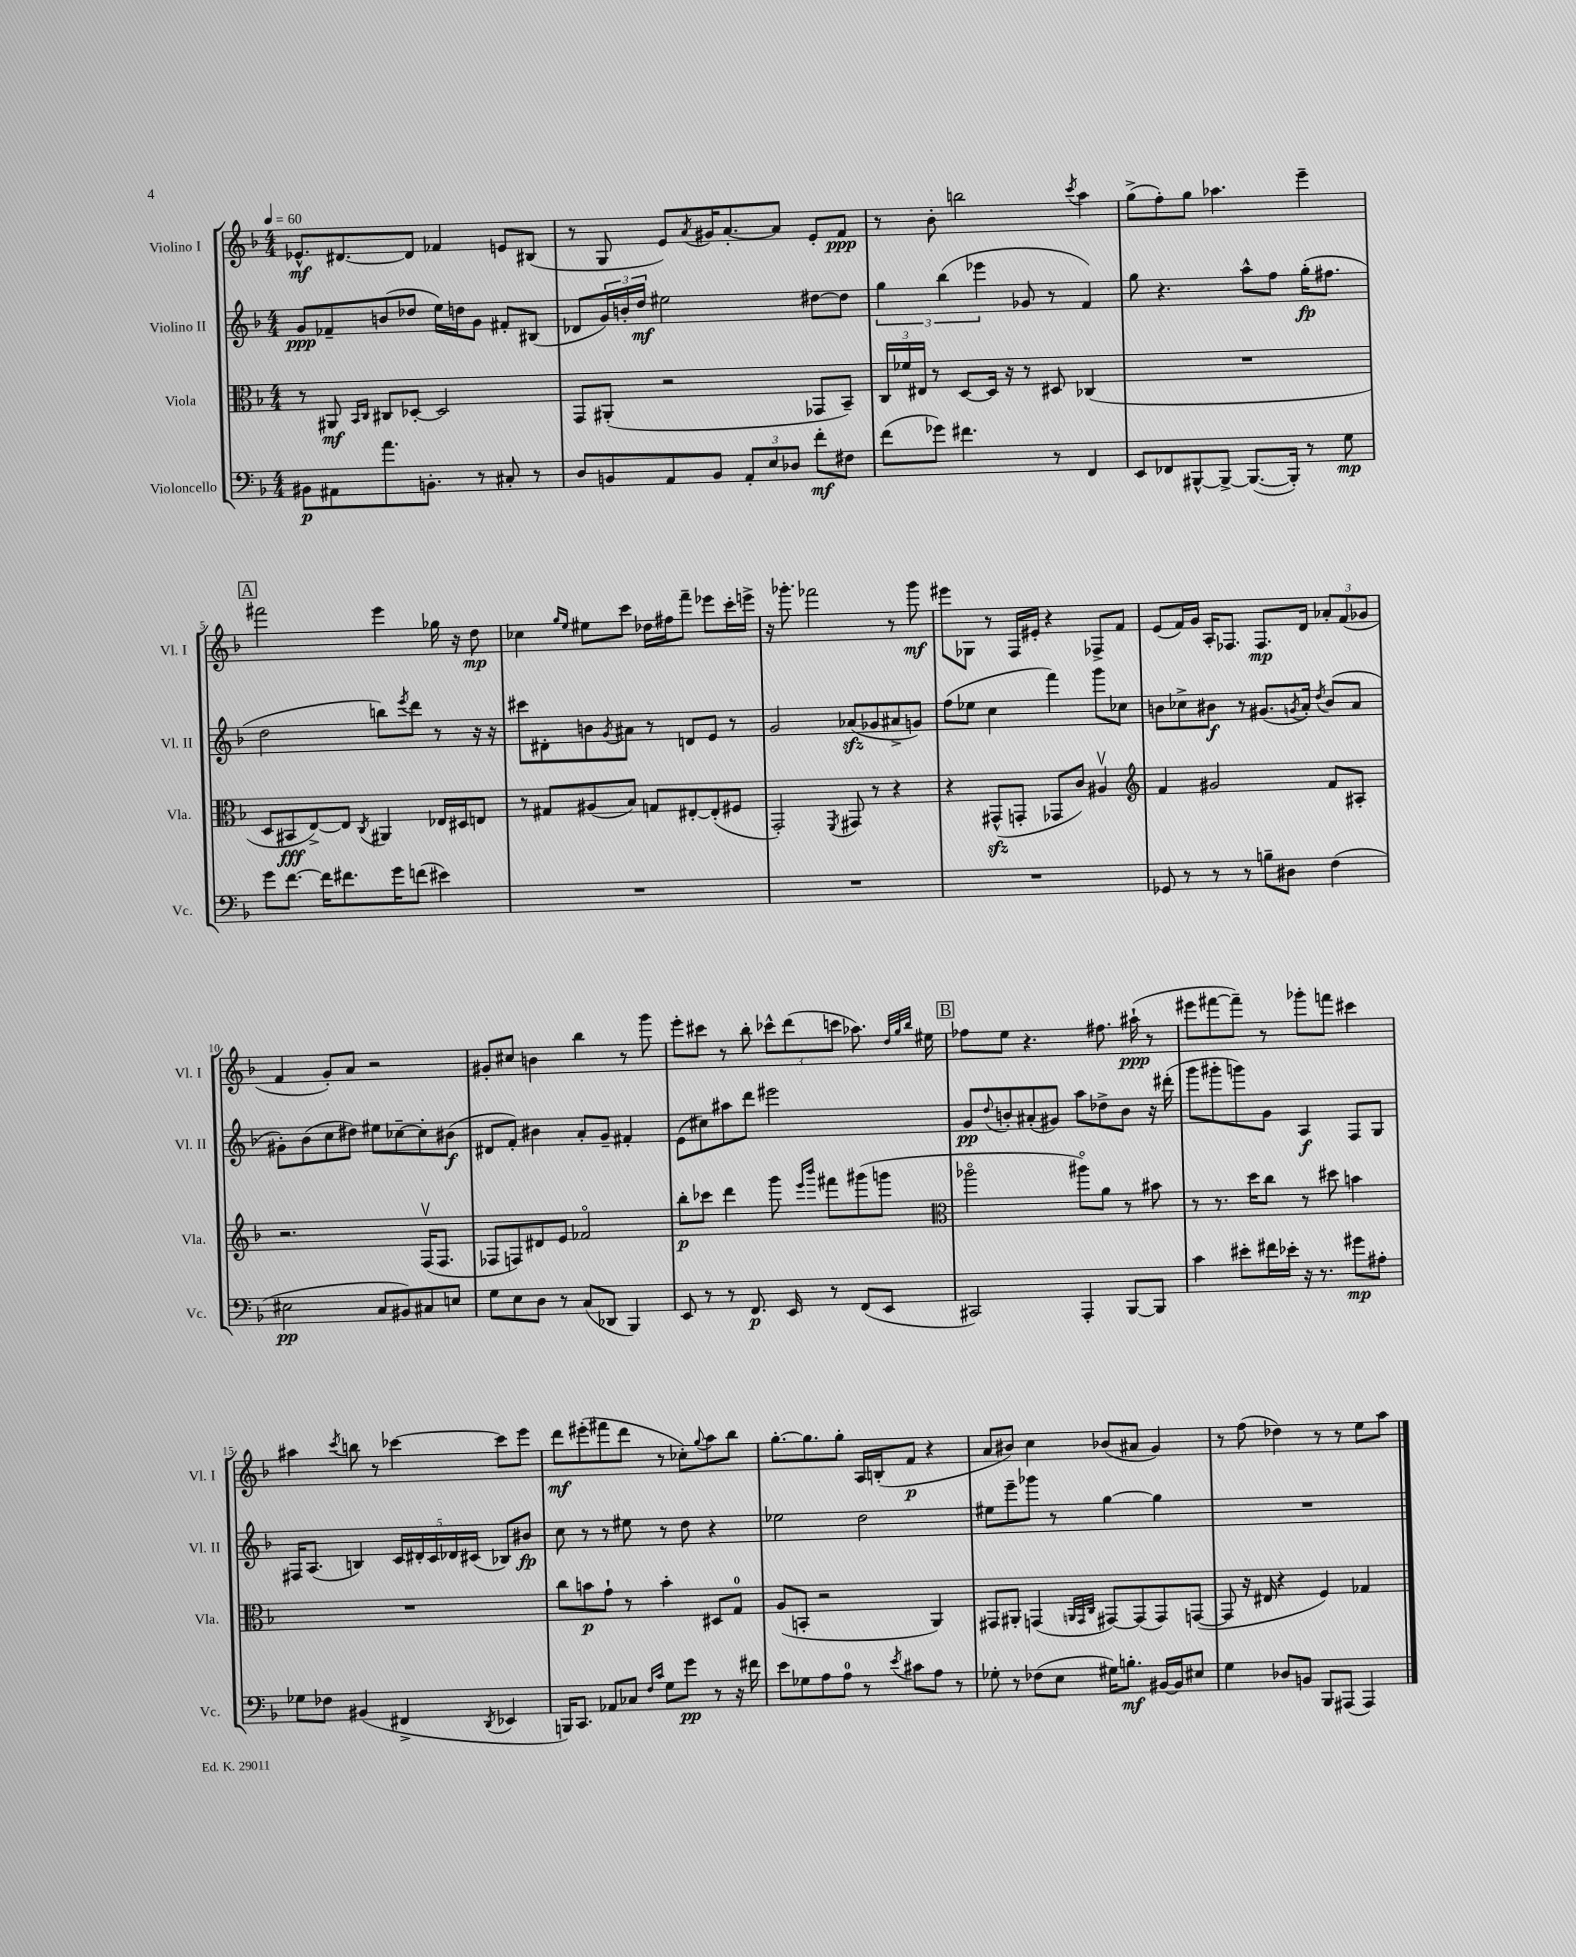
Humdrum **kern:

**kern	**dynam	**kern	**dynam	**kern	**dynam	**kern	**dynam
*part4	*part4	*part3	*part3	*part2	*part2	*part1	*part1
*staff4	*staff4	*staff3	*staff3	*staff2	*staff2	*staff1	*staff1
*I"Violoncello	*	*I"Viola	*	*I"Violino II	*	*I"Violino I	*
*I'Vc.	*	*I'Vla.	*	*I'Vl. II	*	*I'Vl. I	*
*clefF4	*	*clefC3	*	*clefG2	*	*clefG2	*
*k[b-]	*	*k[b-]	*	*k[b-]	*	*k[b-]	*
*M4/4	*	*M4/4	*	*M4/4	*	*M4/4	*
*MM60	*	*MM60	*	*MM60	*	*MM60	*
=1	=1	=1	=1	=1	=1	=1	=1
8BB#X\L	p	8r	.	8g/L	ppp	8.e-X^^/L	mf
8AA#X\	.	8AA#X/	mf	8f-X~/	.	.	.
.	.	.	.	.	.	[8.d#X/	.
.	.	16qqBB-/LL	.	.	.	.	.
.	.	16qqC/JJ	.	.	.	.	.
8.a\	.	8C#X/L	.	(8bn/	.	.	.
.	.	[8D-X'/J	.	8dd-X/J	.	8d#/J]	.
8.BBn'\J	.	.	.	.	.	.	.
.	.	2D-/]	.	16ee\LL)	.	4f-X/	.
.	.	.	.	16ddn\J	.	.	.
8r	.	.	.	8g\J	.	.	.
8C#X'/	.	.	.	8f#X'/L	.	8en/L	.
8r	.	.	.	(8B#X/J	.	(8B#X/J	.
=2	=2	=2	=2	=2	=2	=2	=2
8D/L	.	8GG/L	.	8d-X/L	.	8r	.
8BBn/	.	(8AA#X'/J	.	24g/L)	.	8G/	.
.	.	.	.	24bn'/	.	.	.
.	.	.	.	24dd/JJ	mf	.	.
8AA/	.	2r	.	2ee#X\	.	8e/L)	.
.	.	.	.	.	.	8qa/	.
8BB/J	.	.	.	.	.	16g#X/K	.
.	.	.	.	.	.	[8.a'/	.
12AA'/L	.	.	.	.	.	.	.
12E/	.	.	.	.	.	.	.
.	.	.	.	.	.	8a/J]	.
12D-X/J	.	.	.	.	.	.	.
8f'\L	mf	8GG-X/L	.	[8dd#X\L	.	8e'/L	.
8F#X\J	.	8BB-~/J)	.	8dd#\J]	.	8f/J	ppp
=3	=3	=3	=3	=3	=3	=3	=3
(8f\L	.	24C/LL	.	6gg\	.	8r	.
.	.	24f-X/	.	.	.	.	.
.	.	24E#X/JJ	.	.	.	.	.
8g-X\J)	.	8r	.	.	.	8b-'\	.
.	.	.	.	(6bb-\	.	.	.
4.f#X\	.	[8D/L	.	.	.	2bbn\	.
.	.	.	.	6eee-X\	.	.	.
.	.	16D/Jk]	.	.	.	.	.
.	.	16r	.	.	.	.	.
.	.	8r	.	8g-X/	.	.	.
8r	.	8D#X/	.	8r	.	.	.
.	.	.	.	.	.	8qccc/	.
4FF/	.	(4C-X/	.	4f/)	.	4aa\	.
=4	=4	=4	=4	=4	=4	=4	=4
8EE/L	.	1r	.	8gg\	.	(8gg^\L	.
8FF-X/	.	.	.	4.r	.	8ff'\)	.
[8BBB#X^^/	.	.	.	.	.	8gg\J	.
8BBB#^/J_	.	.	.	.	.	4.aa-X\	.
(8.BBB#/L_	.	.	.	8aa^^\L	.	.	.
.	.	.	.	8ff\J	.	.	.
16BBB#'/Jk])	.	.	.	.	.	.	.
8r	.	.	.	(16gg'\KL	fp	4eee~\	.
.	.	.	.	8.ff#X\J	.	.	.
8G\	mp	.	.	.	.	.	.
!!LO:LB:g=z
!!LO:REH:place=s1:t=A
=5	=5	=5	=5	=5	=5	=5	=5
8g\L	.	8D/L	.	2dd\	.	2fff#X\	.
[8.f\J	.	8BB#X/	fff	.	.	.	.
.	.	[8E^/)	.	.	.	.	.
16f\KL]	.	.	.	.	.	.	.
8.f#X\	.	8E/J]	.	.	.	.	.
.	.	8qC/	.	.	.	.	.
.	.	4AA#X/	.	8bbn\L)	.	4eee\	.
16g\K	.	.	.	.	.	.	.
.	.	.	.	8qeee/	.	.	.
(8fn\J	.	.	.	8ddd\J	.	.	.
4e#X\)	.	16E-X/LL	.	8r	.	16gg-X\	.
.	.	16D#X/J	.	.	.	16r	.
.	.	8En/J	.	16r	.	8dd\	mp
.	.	.	.	16r	.	.	.
=6	=6	=6	=6	=6	=6	=6	=6
1r	.	8r	.	8ccc#X\L	.	4cc-X\	.
.	.	8G#X/L	.	8d#X'\	.	.	.
.	.	.	.	.	.	16qqgg/LL	.
.	.	.	.	.	.	16qqee/JJ	.
.	.	(8A#X/	.	8bn\	.	8ee#X\L	.
.	.	.	.	8qg/	.	.	.
.	.	8B-/J)	.	8a#X\J	.	8ccc\J	.
.	.	8Gn/L	.	8r	.	16dd-X\LL	.
.	.	.	.	.	.	16ff#X\J	.
.	.	[8E#X'/	.	8dn/L	.	8fff~\J	.
.	.	(8E#'/]	.	8e/J	.	8eee-X\L	.
.	.	8F#X/J	.	8r	.	16ccc'\L	.
.	.	.	.	.	.	16eeen^\JJ	.
=7	=7	=7	=7	=7	=7	=7	=7
1r	.	2GG'/)	.	2g/	.	16r	.
.	.	.	.	.	.	8.ggg-X'\	.
.	.	.	.	.	.	2fff-X\	.
.	.	8qFF/	.	.	.	.	.
.	.	8GG#X/	.	(8a-Xzz/L	.	.	.
.	.	8r	.	8g-X/	.	.	.
.	.	4r	.	8a#X^/	.	8r	.
.	.	.	.	8gn/J)	.	8ggg-\	mf
=8	=8	=8	=8	=8	=8	=8	=8
1r	.	4r	.	(8ff\L	.	8eee#X\L	.
.	.	.	.	8ee-X\J	.	8G-X\J	.
.	.	(8GG#Xzz^^/L	.	4cc\	.	8r	.
.	.	8GGn'/J	.	.	.	16F/LL	.
.	.	.	.	.	.	16e#X'/JJ	.
.	.	8GG-X/L	.	4fff\)	.	4r	.
.	.	8c/J)	.	.	.	.	.
.	.	4A#Xv/	.	8ggg\L	.	8F-X^/L	.
.	.	.	.	8cc-X\J	.	8f/J	.
=9	=9	=9	=9	=9	=9	=9	=9
*	*	*clefG2	*	*	*	*	*
8GG-X/	.	4f/	.	8bn\L	.	(8e/L	.
8r	.	.	.	8cc-X^\	.	16f/L)	.
.	.	.	.	.	.	16g/JJ	.
8r	.	2g#X/	.	8b#X\J	f	16A'/KL	.
.	.	.	.	.	.	8.F-X/J	.
8r	.	.	.	8r	.	.	.
8Bn~\L	.	.	.	(8.g#X/L	.	8.F-/L	mp
8D#X\J	.	.	.	.	.	.	.
.	.	.	.	8qgn/	.	.	.
.	.	.	.	16a'/Jk)	.	16d/Jk	.
.	.	.	.	8qdd/	.	.	.
(4F\	.	8f/L	.	(8b#/L	.	12a-X'/L	.
.	.	.	.	.	.	(12f/	.
.	.	8A#X'/J	.	8a/J	.	.	.
.	.	.	.	.	.	12g-X/J	.
!!LO:LB:g=z
=10	=10	=10	=10	=10	=10	=10	=10
2E#X\	pp	2.r	.	8g#X'\L)	.	4f/	.
.	.	.	.	(8b-\	.	.	.
.	.	.	.	8cc\	.	8g'/L)	.
.	.	.	.	8dd#X\J)	.	8a/J	.
8C/L	.	.	.	8ee#X\L	.	2r	.
8BB#X/)	.	.	.	[8cc-X~\	.	.	.
8C#X/	.	(16Fv/KL	.	8cc-'\]	.	.	.
.	.	8.F/J	.	.	.	.	.
8En/J	.	.	.	(8b#X\J	f	.	.
=11	=11	=11	=11	=11	=11	=11	=11
8G\L	.	8F-X/L	.	8d#X/L	.	8g#X'/L	.
8E\	.	8Fn/)	.	8f'/J)	.	8cc#X/J	.
8D\J	.	8d#X/	.	4b#X\	.	4bn\	.
8r	.	8e/J	.	.	.	.	.
(8C/L	.	2f-X/	.	8a'/L	.	4bb-\	.
8DD-X/J	.	.	.	8g~/J	.	.	.
4BBB-/)	.	.	.	4f#X'/	.	8r	.
.	.	.	.	.	.	8ggg\	.
=12	=12	=12	=12	=12	=12	=12	=12
8EE/	.	8bb-'\L	p	(8e\L	.	8eee'\L	.
8r	.	8ccc-X\J	.	8cc#X\)	.	8ccc#X\J	.
8r	.	4ddd\	.	8aa#X\	.	8r	.
8.FF/	p	.	.	8ddd\J	.	8bb-'\	.
.	.	8ggg\	.	2eee#X\	.	12ccc-X^^\L	.
16EE/	.	.	.	.	.	.	.
.	.	.	.	.	.	(12ddd\	.
.	.	16qqeee/LL	.	.	.	.	.
.	.	16qqbbb-/JJ	.	.	.	.	.
8r	.	8fff#X\L	.	.	.	.	.
.	.	.	.	.	.	12cccn\J	.
(8FF/L	.	(8ggg#X\	.	.	.	8.aa-X\)	.
8EE/J	.	8gggn\J	.	.	.	.	.
.	.	.	.	.	.	32qqdd/LLL	.
.	.	.	.	.	.	32qqgg/	.
.	.	.	.	.	.	32qqbb-/JJJ	.
.	.	.	.	.	.	16ee#X\	.
!!LO:REH:place=s1:t=B
=13	=13	=13	=13	=13	=13	=13	=13
*	*	*clefC3	*	*	*	*	*
2CC#X/)	.	2aa-X\	.	8g/L	pp	8ff-X\L	.
.	.	.	.	8qqdd/	.	.	.
.	.	.	.	8bn'/	.	8ee\J	.
.	.	.	.	(8a#X'/	.	4.r	.
.	.	.	.	8g#X/J)	.	.	.
4AAA'/	.	8aa#X\L)	.	8aa\L	.	.	.
.	.	8a\J	.	8dd-X^\	.	8.ff#X\	.
[8BBB-/L	.	8r	.	8b\J	.	.	.
.	.	.	.	.	.	(16aa#X`\	ppp
8BBB-/J]	.	8b#X\	.	16r	.	8r	.
.	.	.	.	(16ddd#X'\	.	.	.
=14	=14	=14	=14	=14	=14	=14	=14
4c\	.	8r	.	8ggg\L	.	8eee#X\L	.
.	.	8.r	.	8ggg#X'\	.	[8fff#X\	.
8e#X'\L	.	.	.	8gggn\)	.	8fff#~\J])	.
.	.	16dd\KL	.	.	.	.	.
16f#X\L	.	8cc\J	.	8g\J	.	8r	.
16e-X'\JJ	.	.	.	.	.	.	.
16r	.	8r	.	4A/	f	8ggg-X'\L	.
8.r	.	.	.	.	.	.	.
.	.	8dd#X\	.	.	.	8fffn\J	.
8g#X\L	mp	4bn\	.	8F/L	.	4ccc#X\	.
8A#X'\J	.	.	.	8G/J	.	.	.
!!LO:LB:g=z
=15	=15	=15	=15	=15	=15	=15	=15
8G-X\L	.	1r	.	16F#X/KL	.	4aa#X\	.
.	.	.	.	(8.A/J	.	.	.
8F-X\J	.	.	.	.	.	.	.
.	.	.	.	.	.	8qccc/	.
(4BB#X/	.	.	.	4Bn/)	.	8bbn\	.
.	.	.	.	.	.	8r	.
4FF#X^/	.	.	.	20c/LL	.	[4ccc-X\	.
.	.	.	.	20d#X'/	.	.	.
.	.	.	.	20c/	.	.	.
.	.	.	.	20d-X/	.	.	.
.	.	.	.	(20c#X/JJ	.	.	.
8qDD/	.	.	.	.	.	.	.
4EE-X/	.	.	.	8B-X/L)	.	8ccc-\L]	.
.	.	.	.	8b#X/J	fp	8eee\J	.
=16	=16	=16	=16	=16	=16	=16	=16
16BBBn/KL)	.	8cc\L	.	8cc\	.	8ddd\L	mf
8.CC/J	.	.	.	.	.	.	.
.	.	8bn\	p	8r	.	(8eee#X'\	.
8AA-X/L	.	8g`\J	.	8r	.	8fff#X\	.
8C-X/J	.	8r	.	8ee#X\	.	8ddd\J	.
16qqF/LL	.	.	.	.	.	.	.
16qqc/JJ	.	.	.	.	.	.	.
8G\L	.	4b'\	.	8r	.	8r	.
8g\J	pp	.	.	8dd\	.	8cc-X'\L)	.
.	.	.	.	.	.	8qqgg/	.
8r	.	8D#X/L	.	4r	.	8aa\	.
16r	.	8G/J	.	.	.	8bb-\J	.
16f#X\	.	.	.	.	.	.	.
=17	=17	=17	=17	=17	=17	=17	=17
8e\L	.	(8A/L	.	2ee-X\	.	[8.gg'\L	.
8G-X\	.	8BBn'/J	.	.	.	.	.
.	.	.	.	.	.	8.gg\]	.
8A\	.	2r	.	.	.	.	.
8A\J	.	.	.	.	.	8gg'\J	.
8r	.	.	.	2dd\	.	16A/LL	.
.	.	.	.	.	.	(16Bn'/J	.
8qe/	.	.	.	.	.	.	.
8c#X\L	.	.	.	.	.	8f/J	p
8A\J	.	4AA/)	.	.	.	4r	.
8r	.	.	.	.	.	.	.
=18	=18	=18	=18	=18	=18	=18	=18
8G-X'\	.	8GG#X/L	.	8ee#X\L	.	8a/L	.
8r	.	8AA#X'/J	.	8eee~\	.	8b#X/J)	.
(8F-X\L	.	(4GGn/	.	8ggg-X\J	.	4cc\	.
8E\J	.	.	.	8r	.	.	.
.	.	32qqAAn/LLL	.	.	.	.	.
.	.	32qqGG/	.	.	.	.	.
.	.	32qqC/JJJ	.	.	.	.	.
16G#X\KL)	.	[8GG#X/L)	.	[4gg\	.	(8b-X/L	.
8.Bn'\J	mf	.	.	.	.	.	.
.	.	(8GG#/]	.	.	.	8a#X/J	.
[16BB#X/LL	.	8GG#/)	.	4gg\]	.	4g/)	.
16BB#/J]	.	.	.	.	.	.	.
8E#X/J	.	([8GGn/J	.	.	.	.	.
=19	=19	=19	=19	=19	=19	=19	=19
4G\	.	8GG/]	.	1r	.	8r	.
.	.	16r	.	.	.	(8ff\	.
.	.	16E#X/	.	.	.	.	.
8D-X/L	.	4r	.	.	.	4dd-X\)	.
8BBn/J	.	.	.	.	.	.	.
8BBB-/L	.	4F/)	.	.	.	8r	.
(8AAA#X/J	.	.	.	.	.	8r	.
4AAA#/)	.	4G-X/	.	.	.	8ee\L	.
.	.	.	.	.	.	8aa\J	.
==	==	==	==	==	==	==	==
*-	*-	*-	*-	*-	*-	*-	*-
